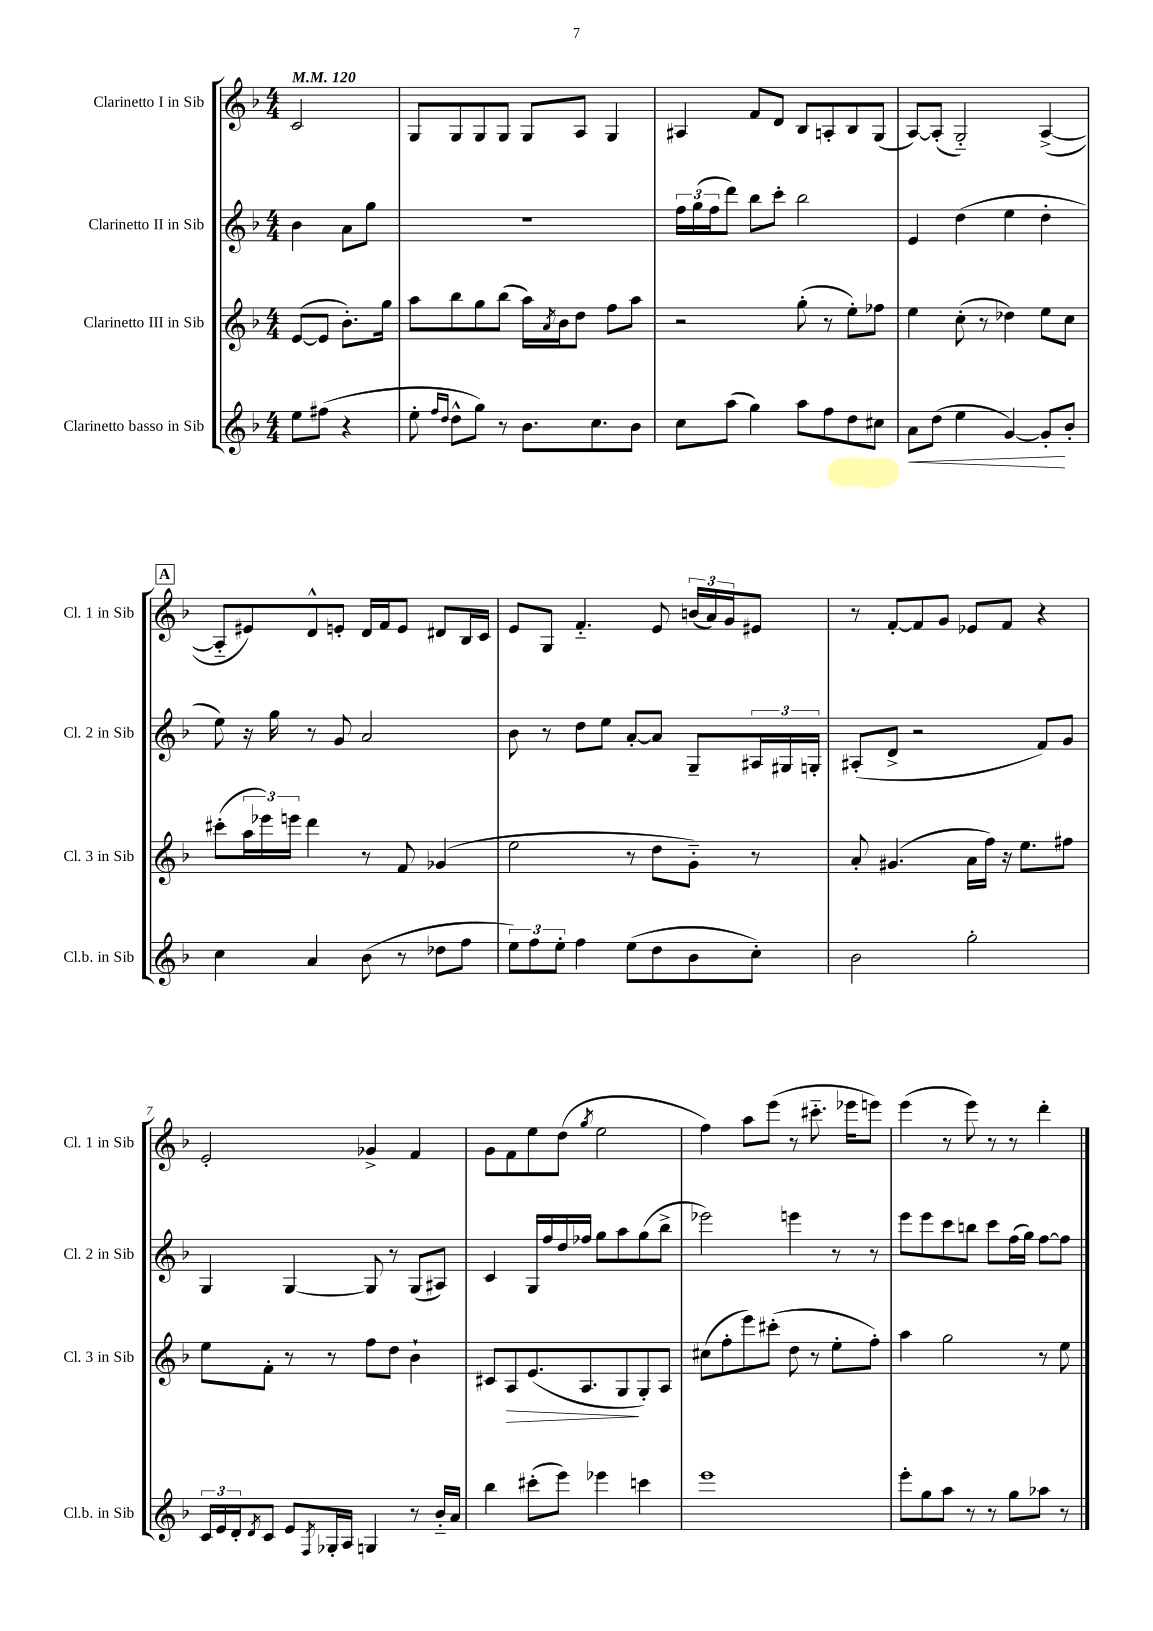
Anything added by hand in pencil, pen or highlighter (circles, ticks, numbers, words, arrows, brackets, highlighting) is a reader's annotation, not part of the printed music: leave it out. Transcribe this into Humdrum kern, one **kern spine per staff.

**kern	**kern	**kern	**kern
*staff4	*staff3	*staff2	*staff1
*clefG2	*clefG2	*clefG2	*clefG2
*k[b-]	*k[b-]	*k[b-]	*k[b-]
*M4/4	*M4/4	*M4/4	*M4/4
*MM120	*MM120	*MM120	*MM120
8ee\L	([8e/L	4b-\	2c/
(8ff#\J	8e/]J	.	.
4r	8.b-'\L)	8a\L	.
.	.	8gg\J	.
.	16gg\Jk	.	.
=	=	=	=
8ee'\	8aa\L	1r	8G/L
16qqff/LL	.	.	.
16qqdd/JJ	.	.	.
8dd^^\L	8bb-\	.	8G/
8gg\J)	8gg\	.	8G/
8r	(8bb-\J	.	8G/J
8.b-\L	16aa\LL)	.	8G/L
.	8qa/	.	.
.	16b-\J	.	.
.	8dd\J	.	8A/J
8.cc\	.	.	.
.	8ff\L	.	4G/
8b-\J	8aa\J	.	.
=	=	=	=
8cc\L	2r	24ff\LL	4A#/
.	.	(24gg\	.
.	.	24ff\J	.
(8aa\J	.	8ddd\J)	.
4gg\)	.	8bb-\L	8f/L
.	.	8ccc'\J	8d/J
8aa\L	(8gg'\	2bb-\	8B-/L
8ff\	8r	.	8A'/
8dd\	8ee'\L)	.	8B-/
8cc#\J	8ff-\J	.	(8G/J
=	=	=	=
8a\L	4ee\	4e/	[8A/L)
(8dd\J	.	.	(8A'/]J
4ee\	(8cc'\	(4dd\	2G'~/)
.	8r	.	.
[4g/)	4dd-\)	4ee\	.
8g'/]L	8ee\L	4dd'\	([4A^/
8b-'/J	8cc\J	.	.
=	=	=	=
4cc\	(8ccc#'\L	8ee\)	8A'~/]L
.	24aa\L	16r	8e#/)
.	24eee-\)	.	.
.	.	16gg\	.
.	24eee\JJ	.	.
4a/	4ddd\	8r	8d^^/
.	.	8g/	8e'/J
(8b-\	8r	2a/	16d/LL
.	.	.	16f/J
8r	8f/	.	8e/J
8dd-\L	(4g-/	.	8d#/L
8ff\J	.	.	16B-/L
.	.	.	16c/JJ
=	=	=	=
12ee\L)	2ee\	8b-\	8e/L
12ff\	.	.	.
.	.	8r	8G/J
12ee'\J	.	.	.
4ff\	.	8dd\L	4.f'~/
.	.	8ee\J	.
(8ee\L	8r	[8a'/L	.
8dd\	8dd\L	8a/]J	8e/
8b-\	8g'~\J)	8G~/L	(24b/LL
.	.	.	24a/)
.	.	.	24g/J
8cc'\J)	8r	24A#/L	8e#/J
.	.	24G#/	.
.	.	24G'/JJ	.
=	=	=	=
2b-\	8a'/	(8A#'/L	8r
.	(4.g#/	8d^/J	[8f'/L
.	.	2r	8f/]
.	.	.	8g/J
2gg'\	16a\LL	.	8e-/L
.	16ff\JJ)	.	.
.	16r	.	8f/J
.	8.ee\L	.	.
.	.	8f/L)	4r
.	8ff#\J	8g/J	.
=	=	=	=
24c/LL	8ee\L	4G/	2e'/
24e/	.	.	.
24d'/J	.	.	.
8qd/	.	.	.
8c/J	8f'\J	.	.
8e/L	8r	[4G/	.
8qF/	.	.	.
16G-'/L	8r	.	.
16A/JJ	.	.	.
4G/	8ff\L	8G/]	4g-^/
.	8dd\J	8r	.
8r	4b-`\	(8G/L	4f/
16b-'~/LL	.	8A#/J)	.
16a/JJ	.	.	.
=	=	=	=
4bb-\	8c#/L	4c/	8g\L
.	8A/	.	8f\
(8ccc#'\L	(8.e/	16G/LL	8ee\
.	.	16ff/	.
8eee\J)	.	16dd/	(8dd\J
.	8.A/	16ff-/JJ	.
.	.	.	8qgg/
4eee-\	.	8gg\L	2ee\
.	8G/	8aa\	.
4ccc\	8G'/)	(8gg\	.
.	8A/J	8bb-^\J	.
=	=	=	=
1eee	(8cc#\L	2eee-\)	4ff\)
.	8ff'\	.	.
.	8eee\)	.	8aa\L
.	(8ccc#'\J	.	(8eee\J
.	8dd\	4eee\	8r
.	8r	.	8.ccc#'~\
.	8ee'\L	8r	.
.	.	.	16eee-\LK
.	8ff'\J)	8r	8eee\J)
=	=	=	=
8eee'\L	4aa\	8eee\L	(4eee\
8gg\	.	8eee\	.
8aa\J	2gg\	8ccc\	8r
8r	.	8bb\J	8eee\)
8r	.	8ccc\L	8r
8gg\L	.	(16ff\L	8r
.	.	16gg\JJ)	.
8aa-\J	8r	[8ff\L	4ddd'\
8r	8ee\	8ff\]J	.
==	==	==	==
*-	*-	*-	*-
